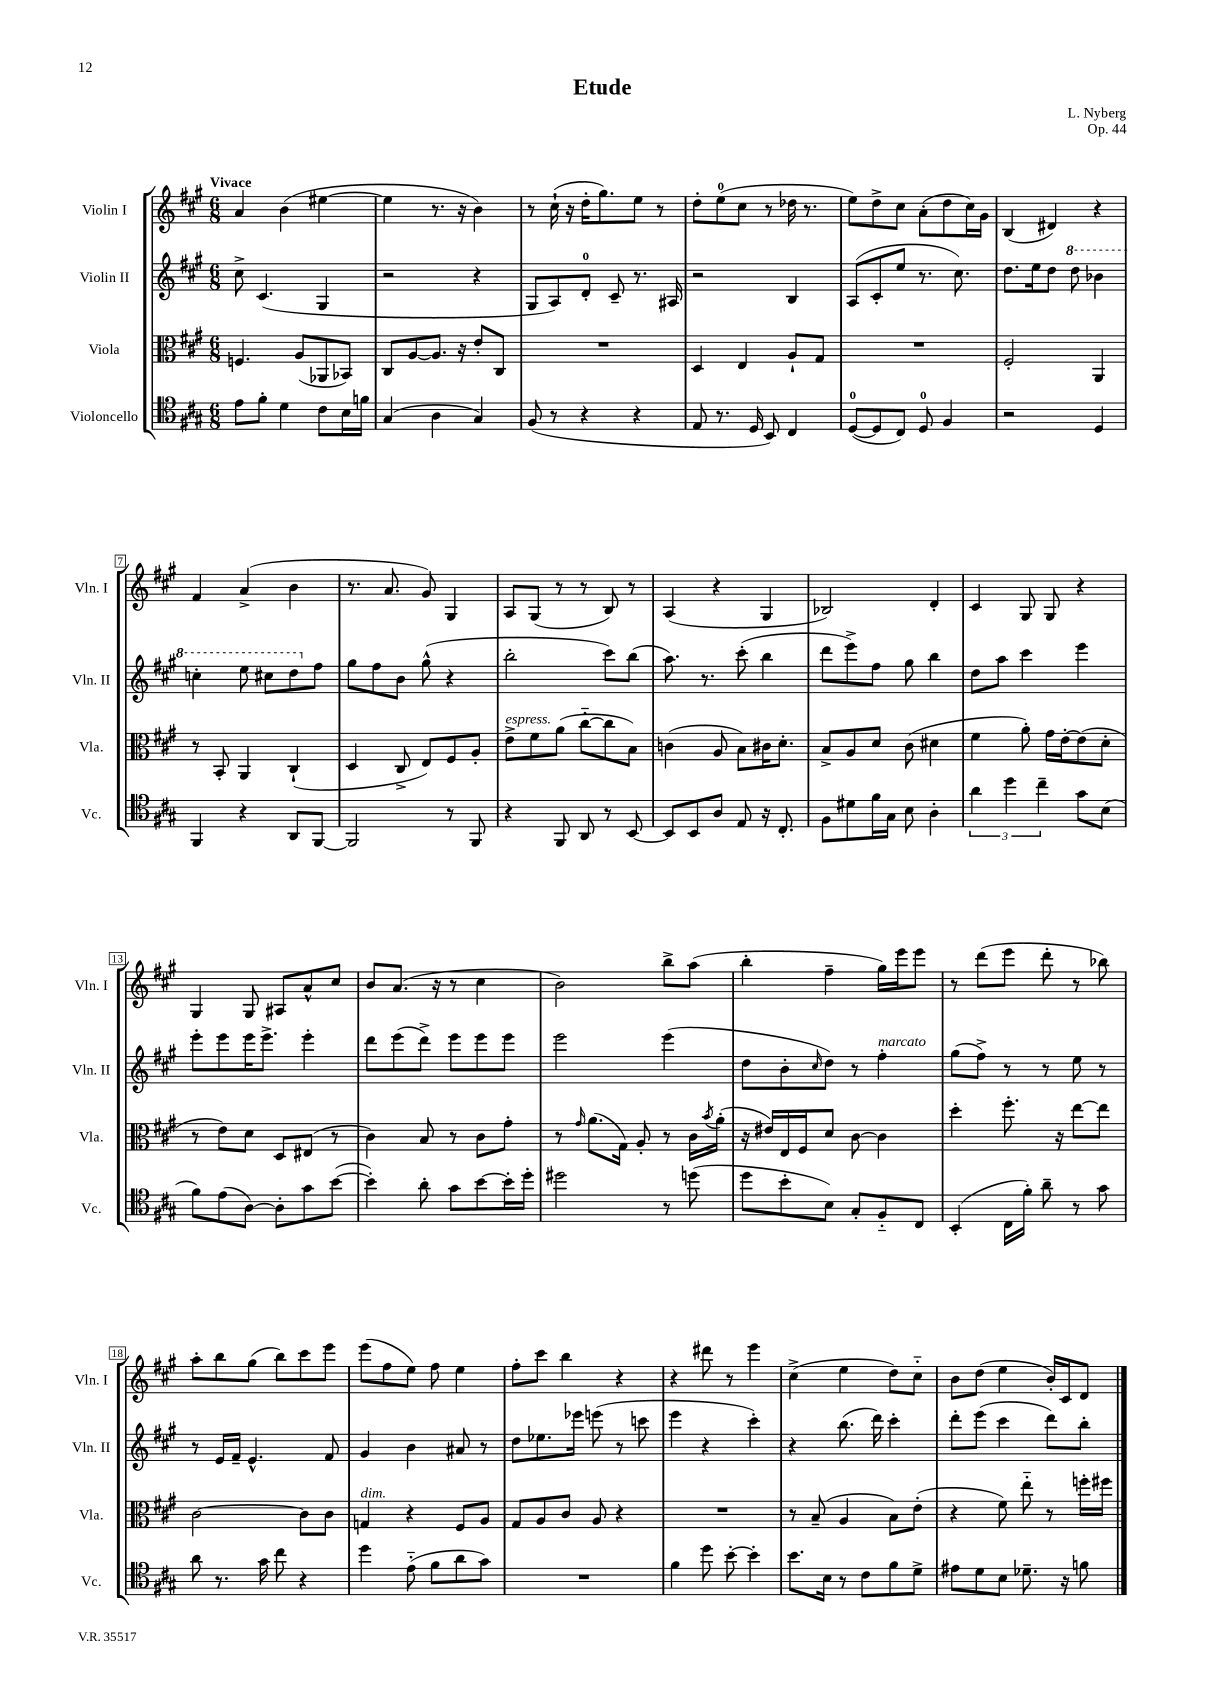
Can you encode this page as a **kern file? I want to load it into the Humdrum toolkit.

**kern	**kern	**kern	**kern
*staff4	*staff3	*staff2	*staff1
*clefC4	*clefC3	*clefG2	*clefG2
*k[f#c#g#]	*k[f#c#g#]	*k[f#c#g#]	*k[f#c#g#]
*M6/8	*M6/8	*M6/8	*M6/8
8e	4.F	8cc#^	4a
8f#'	.	(4.c#	.
4d	.	.	(4b
.	(8A	.	.
8c#	8AA-	4G#	[4ee#
16B	8BB-)	.	.
16f	.	.	.
=	=	=	=
(4G#	8C#	2r	4ee#]
.	[8A	.	.
4A	8.A]	.	8.r
.	16r	.	16r
4G#)	8e'	4r	4b)
.	8C#	.	.
=	=	=	=
(8F#	2.r	8G#	8r
8r	.	8A)	(16cc#`
.	.	.	16r
4r	.	8d'	16dd'
.	.	.	8.gg#)
.	.	8c#~	.
4r	.	8.r	8ee
.	.	.	8r
.	.	16A#	.
=	=	=	=
8E	4D	2r	8dd'
8.r	.	.	(8ee
.	4E	.	8cc#
16D	.	.	.
8BB)	.	.	8r
4C#	8A`	4B	16dd-
.	.	.	8.r
.	8G#	.	.
=	=	=	=
([8D	2.r	(8A	8ee)
8D]	.	8c#'	8dd^
8C#)	.	8ee	8cc#
8D	.	8.r	(8a'
4F#	.	.	8dd
.	.	8.cc#)	.
.	.	.	16cc#)
.	.	.	16g#
=	=	=	=
2r	2F#'	8.dd	(4B
.	.	16ee	.
.	.	8dd	4d#)
.	.	8ddd	.
4D	4AA	4bb-	4r
=	=	=	=
4FF#	8r	4ccc'	4f#
.	8BB'	.	.
4r	4AA	8eee	(4a^
.	.	8ccc#	.
8AA	(4C#`	8ddd	4b
[8FF#	.	8ff#	.
=	=	=	=
2FF#]	4D	8gg#	8.r
.	.	8ff#	.
.	.	.	8.a
.	8C#^	8b	.
.	8E)	(8gg#^^	8g#)
8r	8F#	4r	4G#
8FF#	8A'	.	.
=	=	=	=
4r	8e^	2bb'	8A
.	8f#	.	(8G#
8FF#	(8a	.	8r
8AA	[8cc#'~	.	8r
8r	8cc#]	8ccc#)	8B)
[8BB	8B)	(8bb	8r
=	=	=	=
8BB]	(4c	8.aa)	(4A
8BB	.	.	.
.	.	8.r	.
8A	8A	.	4r
8E	8B)	(8ccc#'	.
16r	16c#	4bb	4G#
8.C#'	8.d'	.	.
=	=	=	=
8F#	8B^	8ddd	2B-)
8d#	8A	8eee^)	.
16f#	8d	8ff#	.
16G#	.	.	.
8B	(8c#	8gg#	.
4A'	4d#	4bb	4d'
=	=	=	=
6a	4f#	8dd	4c#
.	.	8aa	.
6dd	.	.	.
.	8a')	4ccc#	8G#
6cc#~	.	.	.
.	16g#	.	8G#
.	[16e'	.	.
8g#	(8e]	4eee	4r
(8B	8d'	.	.
=	=	=	=
8f#)	8r	8eee'	4G#
(8e	8e)	8eee	.
[8A)	8d	16eee	8G#
.	.	8.eee^	.
8A']	8D	.	8A#
8g#	(8E#	4eee'	8a^^
([8b	8r	.	8cc#
=	=	=	=
4b'])	4c#)	8ddd	8b
.	.	(8eee	(8.a
8a'	8B	8ddd^)	.
.	.	.	16r
8g#	8r	8eee	8r
[8b	8c#	8eee	4cc#
16b']	8g#'	8eee	.
16dd'	.	.	.
=	=	=	=
2dd#	8r	2eee	2b)
.	16qqg#	.	.
.	(8.a	.	.
.	16G#)	.	.
.	8A'	.	.
8r	8r	(4eee	8bb^
(8dd	16c#	.	(8aa
.	8qb	.	.
.	(16a'	.	.
=	=	=	=
8dd	16r	8dd	4bb'
.	16e#)	.	.
8b'	16E	8b'	.
.	16F#	.	.
.	.	16qqcc#	.
8B)	8d	8dd)	4ff#~
8G#'	[8c#	8r	.
8F#'~	4c#]	4ff#'	16gg#)
.	.	.	16eee
8C#	.	.	8eee
=	=	=	=
(4BB'	4dd'	(8gg#	8r
.	.	8ff#^)	(8ddd
16C#	8.ff#'	8r	8eee
16f#')	.	.	.
8a~	.	8r	8ddd'
.	16r	.	.
8r	[8ee	8ee	8r
8g#	8ee]	8r	8bb-)
=	=	=	=
8a	[2c#	8r	8aa'
8.r	.	16e	8bb
.	.	16f#~	.
.	.	4.e^^	(8gg#
16g#	.	.	.
8cc#	.	.	8bb)
4r	8c#]	.	8ccc#
.	8c#	8f#	8eee
=	=	=	=
4dd	4G	4g#	(8eee
.	.	.	8ff#
(8e'~	4r	4b	8ee)
8f#	.	.	8ff#
8a	8F#	8a#	4ee
8g#)	8A	8r	.
=	=	=	=
2.r	8G#	8dd	8ff#'
.	8A	8.ee-	8ccc#
.	8c#	.	4bb
.	.	16eee-	.
.	8A	(8eee	.
.	4r	8r	4r
.	.	8ccc	.
=	=	=	=
4f#	2.r	4eee	4r
8dd	.	4r	8ddd#
[8b'	.	.	8r
4b']	.	4ccc#')	4eee
=	=	=	=
8.b	8r	4r	(4cc#^
.	(8B~	.	.
16B	.	.	.
8r	4A	(8.bb	4ee
8c#	.	.	.
.	.	16ddd)	.
8f#	8B)	4ccc#'	8dd)
8d^	(8e'	.	8cc#'~
=	=	=	=
8e#	4r	8ddd'	8b
8d	.	(8eee	(8dd
8B	8f#)	4ccc#	4ee
8.d-~	8ee'~	.	.
.	8r	8ddd)	16b')
16r	.	.	16c#
8f	16ff'	8bb'	8d
.	16ff#	.	.
==	==	==	==
*-	*-	*-	*-
